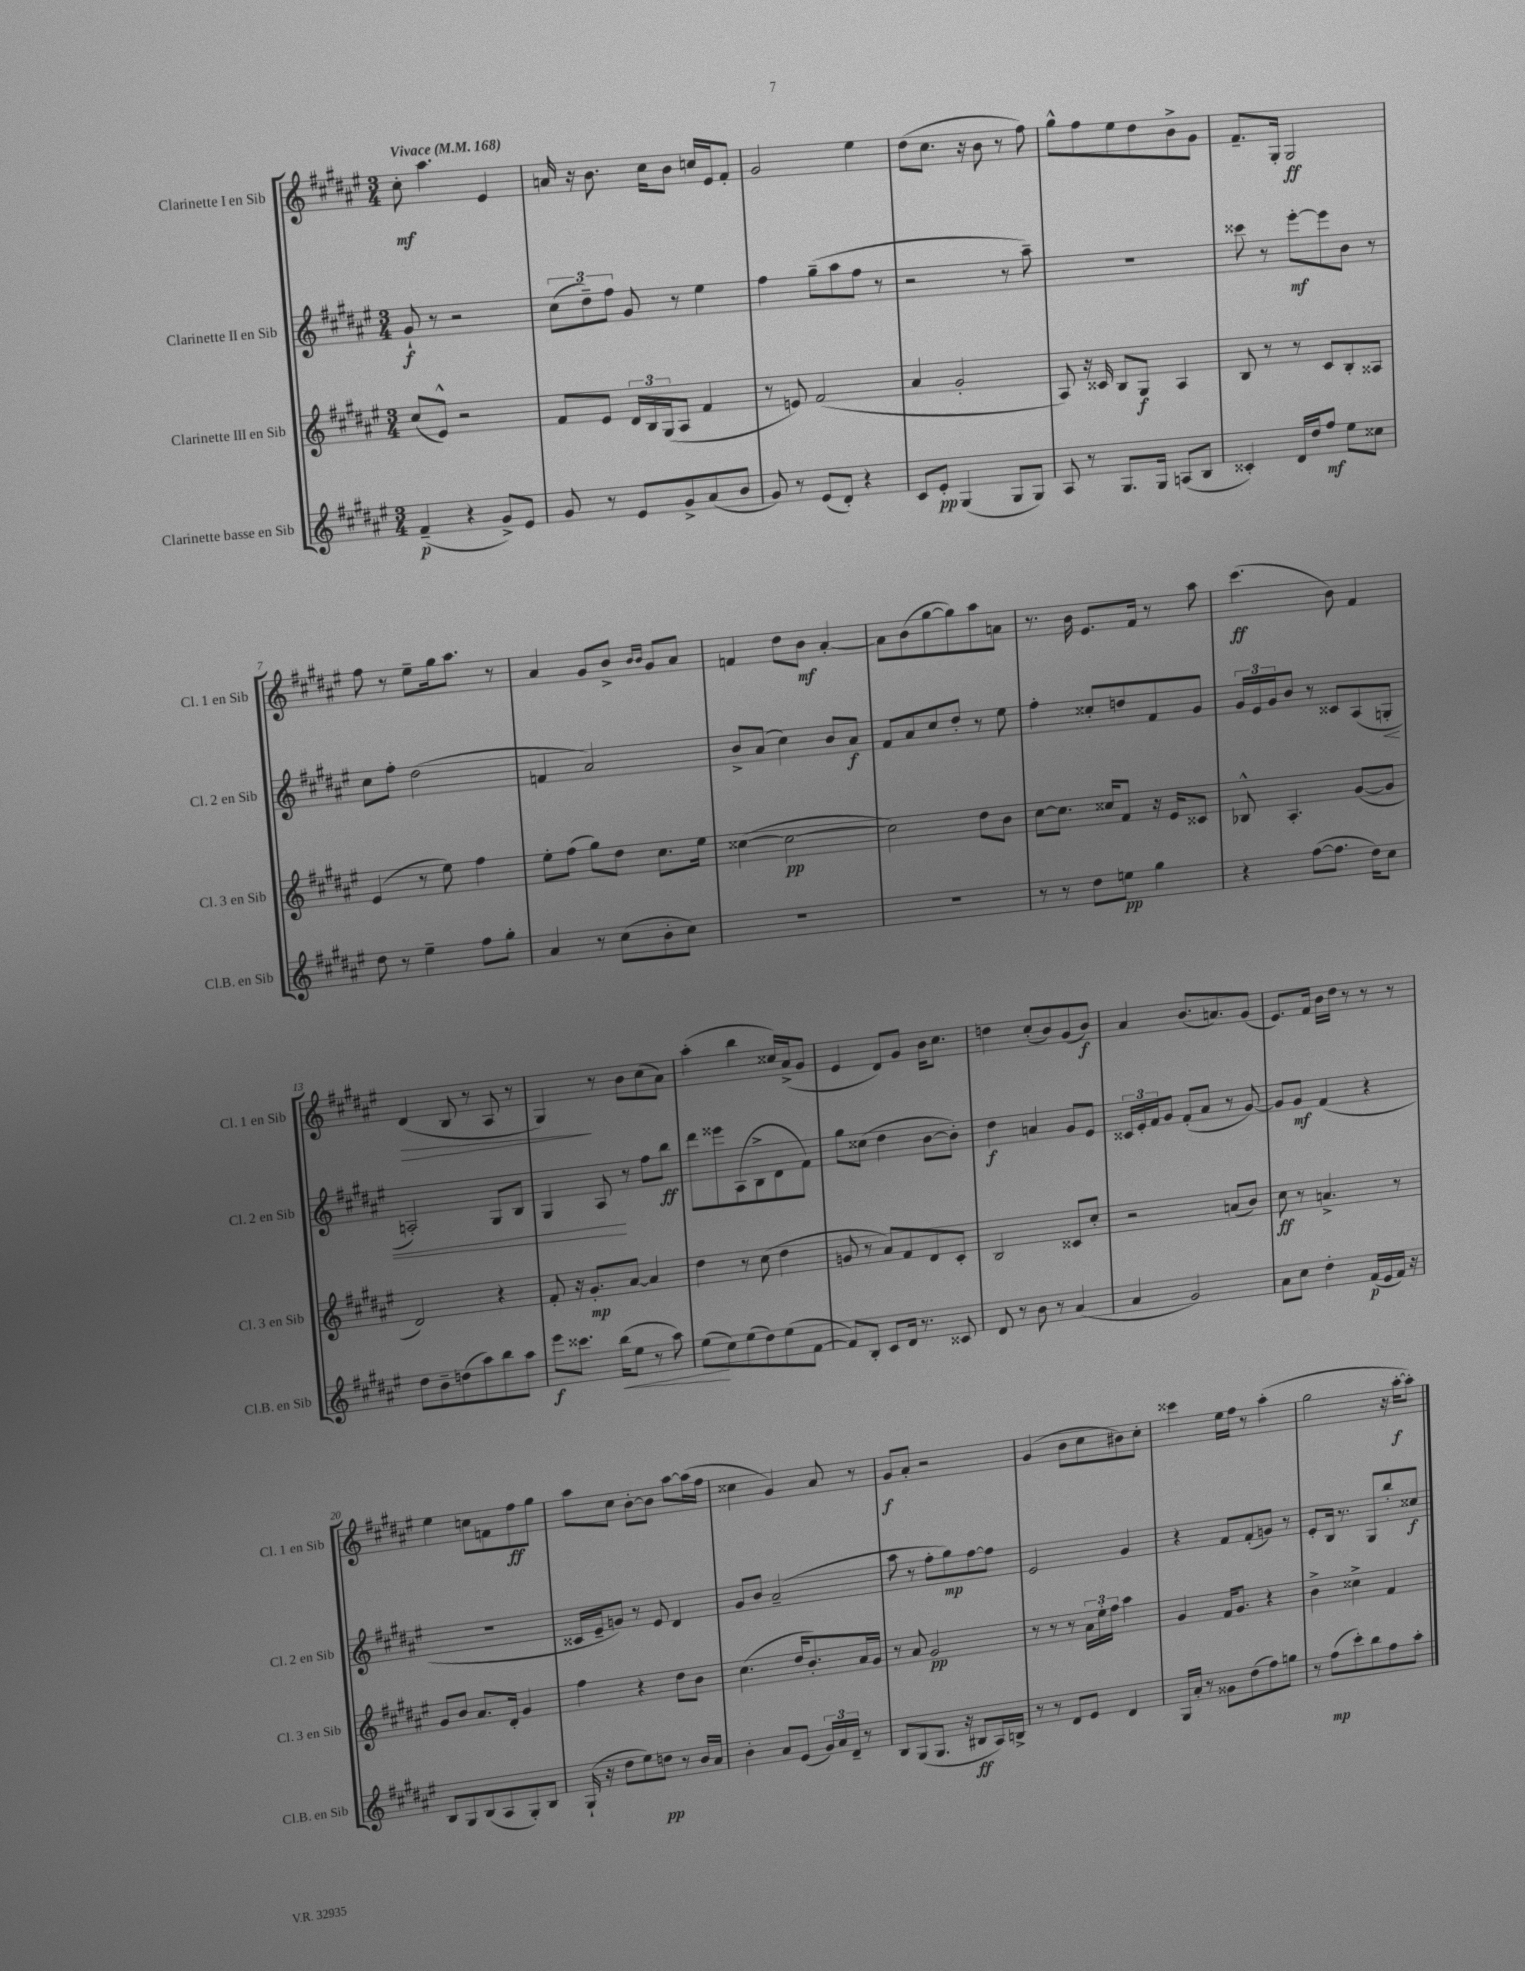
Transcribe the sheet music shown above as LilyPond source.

<<
\new StaffGroup <<
\new Staff = "s0" \with { instrumentName = "Clarinette I en Sib" shortInstrumentName = "Cl. 1 en Sib" } {
    \clef treble \key fis \major \numericTimeSignature \time 3/4 \tempo "Vivace" 4 = 168
    cis''8-.\mf ais''4. eis'4 |
    a'16 r16 b'8. cis''16 b'8 c''16 eis'16 fis'8-. |
    gis'2 eis''4 |
    dis''8( cis''8. r16 b'8 r8 fis''8) |
    gis''8-^ fis''8 eis''8 dis''8 b'8-> gis'8 |
    fis'8.-- gis16-. gis2\ff |
    fis''8 r8 eis''8-- gis''16 ais''8. r8 |
    ais'4 gis'8 b'8-> \grace { b'16 b'16 } gis'8 ais'8 |
    f'4 dis''8 b'8\mf ais'4~-. |
    ais'8 b'8( gis''8~ gis''8) ais''8 a'8 |
    r8. b'16 eis'8. fis'16 r8 ais''8 |
    cis'''4.\ff( b'8) fis'4 |
    dis'4\>( b8 r8 ais8 r8 |
    gis4\!) r8 b'8 cis''8( ais'8) |
    ais''4-.( b''4 cisis''16) ais'16->( gis'8 |
    eis'4 dis'8) gis'8 b'16 cis''8. |
    d''4 cis''8-.( b'8) gis'8( b'8\f) |
    ais'4 b'8.( a'8.) gis'8( |
    eis'8.) fis'16 b'16 dis''16 r8 r8 r8 |
    eis''4 c''8 f'8 fis''8\ff gis''8 |
    ais''8 cis''8 b'8~-. b'8 ais''8~ ais''16( fis''16 |
    cisis''4 gis'4) ais'8 r8 |
    gis'8\f ais'8-. r2 |
    gis'4( b'8 cis''8 bis'8) cis''8-. |
    cisis'''4 eis''16 fis''16 r8 ais''4-.( |
    gis''2 r16 ais''16~-.\f ais''8-.) \bar "|." |
}
\new Staff = "s1" \with { instrumentName = "Clarinette II en Sib" shortInstrumentName = "Cl. 2 en Sib" } {
    \clef treble \key fis \major \numericTimeSignature \time 3/4
    gis'8-!\f r8 r2 |
    \tuplet 3/2 { cis''8( dis''8--) fis''8 } gis'8 r8 eis''4 |
    fis''4 gis''8--( ais''8 fis''8 r8 |
    r2 r8 ais''8--) |
    R2. |
    cisis'''8 r8 eis'''8~-.\mf eis'''8 b'8 r8 |
    cis''8 fis''8-. dis''2( |
    f'4 ais'2) |
    b'8-> ais'8( cis''4) b'8 ais'8\f |
    fis'8 ais'8 cis''8 dis''8-. r8 eis''8 |
    fis''4-. cisis''8-. d''8 fis'8 gis'8 |
    \tuplet 3/2 { gis'16 eis'16 gis'16 } b'8 r8 cisis'8 ais8( g8-.\< |
    a2-.) gis8 b8 |
    gis4 ais8\! r8 fis''8 b''8\ff |
    dis'''8 eisis'''8 ais8( b8-> dis'8 fis'8) |
    gis''8 cisis''8( dis''4 b'8~ b'8-.) |
    dis''4\f a'4 gis'8 eis'8 |
    \tuplet 3/2 { cisis'16 eis'16-. fis'16 } gis'8 fis'8-.( ais'8 r8 gis'8~) |
    gis'8 gis'8\mf fis'4( r4 |
    R2. |
    cisis'16 eis'16-- g'8) r8 eis'8 dis'4 |
    gis'8 b'8 ais'2--( |
    ais''8 r8 fis''8-. gis''8\mp) fis''8~ fis''8 |
    eis'2 gis'4 |
    r4 fis'8 fis'8-.( g'8) r8 |
    eis'8-. b16 r8. gis8 b''8-. cisis''8\f \bar "|." |
}
\new Staff = "s2" \with { instrumentName = "Clarinette III en Sib" shortInstrumentName = "Cl. 3 en Sib" } {
    \clef treble \key fis \major \numericTimeSignature \time 3/4
    cis''8( eis'8-^) r2 |
    fis'8 eis'8 \tuplet 3/2 { dis'16 b16 gis16( } ais8 fis'4 |
    r8 e'8) fis'2( |
    ais'4 gis'2-. |
    ais8) r16 cisis'16 b8 gis8\f ais4 |
    b8 r8 r8 cis'8 b8-. aisis8 |
    eis'4( r8 eis''8) fis''4 |
    eis''8-. fis''8( gis''8) dis''8 cis''8. eis''16 |
    cisis''4~( cisis''2~\pp |
    cisis''2) dis''8 b'8 |
    cis''8~ cis''8. cisis''16 fis'8 r16 eis'16 cisis'8 |
    bes8-^ ais4.-. gis'8~( gis'8 |
    dis'2) r4 |
    fis'8-. r16 gis'8.-.\mp ais'8~ ais'4 |
    dis''4 r8 cis''8( dis''4 |
    g'8 r8 ais'8) fis'8 dis'8 cis'8-. |
    b2 cisis'8 cis''8-. |
    r2 a'8( b'8) |
    cis''8\ff r8 a'4.-> r8 |
    gis'8 b'8 ais'8. dis'16-. gis'4 |
    fis''4 r4 dis''8 b'8 |
    cis''4.( dis''16 b'8.-.) ais'16 gis'16 |
    r8 ais'8 gis'2\pp |
    r8 r8 r8 \tuplet 3/2 { ais'16 eis''16-. fis''16 } ais''4 |
    gis'4 fis'16 gis'8. r4 |
    b'4-> cisis''4-> fis'4 \bar "|." |
}
\new Staff = "s3" \with { instrumentName = "Clarinette basse en Sib" shortInstrumentName = "Cl.B. en Sib" } {
    \clef treble \key fis \major \numericTimeSignature \time 3/4
    fis'4--\p( r4 gis'8->) eis'8 |
    gis'8 r8 eis'8 gis'8-> ais'8( b'8 |
    gis'8) r8 eis'8( dis'8-.) r4 |
    cis'8 eis'8-.\pp gis4( gis8 gis8) |
    ais8 r8 gis8. gis16 a8( b8 |
    cisis'4-.) dis'16 dis''16 fis''8\mf eis''8 cisis''8 |
    dis''8 r8 eis''4-- fis''8 gis''8-. |
    ais'4 r8 cis''8( b'8-. cis''8) |
    R2. |
    R2. |
    r8 r8 dis''8 e''8\pp gis''4 |
    r4 fis''8~( fis''8. dis''16) cis''8 |
    dis''8 b'8-- d''8( ais''8) b''8 ais''8 |
    eis'''8\f cisis'''8. b''16\<( eis''8 r8 ais''8) |
    eis''8\!( cis''8) eis''8( dis''8) eis''8( fis'8~ |
    fis'8) b8-. cis'8 dis'16 r8. cisis'8 |
    dis'8 r8 b'8 r8 ais'4( |
    ais'4 gis'2) |
    ais'8 cis''8 dis''4-. fis'16\p( eis'16 fis'16) r16 |
    b8 gis8 b8( ais8 gis8-.) b8 |
    gis16-!( r16 dis''8 eis''8) d''8\pp r8 b'16 ais'16 |
    b'4-. ais'8 eis'8( \tuplet 3/2 { gis'16) ais'16 dis'16-- } r8 |
    b8 gis8( gis8. r16 bis8\ff ais16) b16-> |
    r8 r8 dis'8 eis'8 dis'4 |
    gis16 ais'16-. r8 gisis'8 dis''8( fis''8) g''8 |
    r8 fis''8\mp( cis'''8-.) b''8 fis''8 ais''8-. \bar "|." |
}
>>
>>
